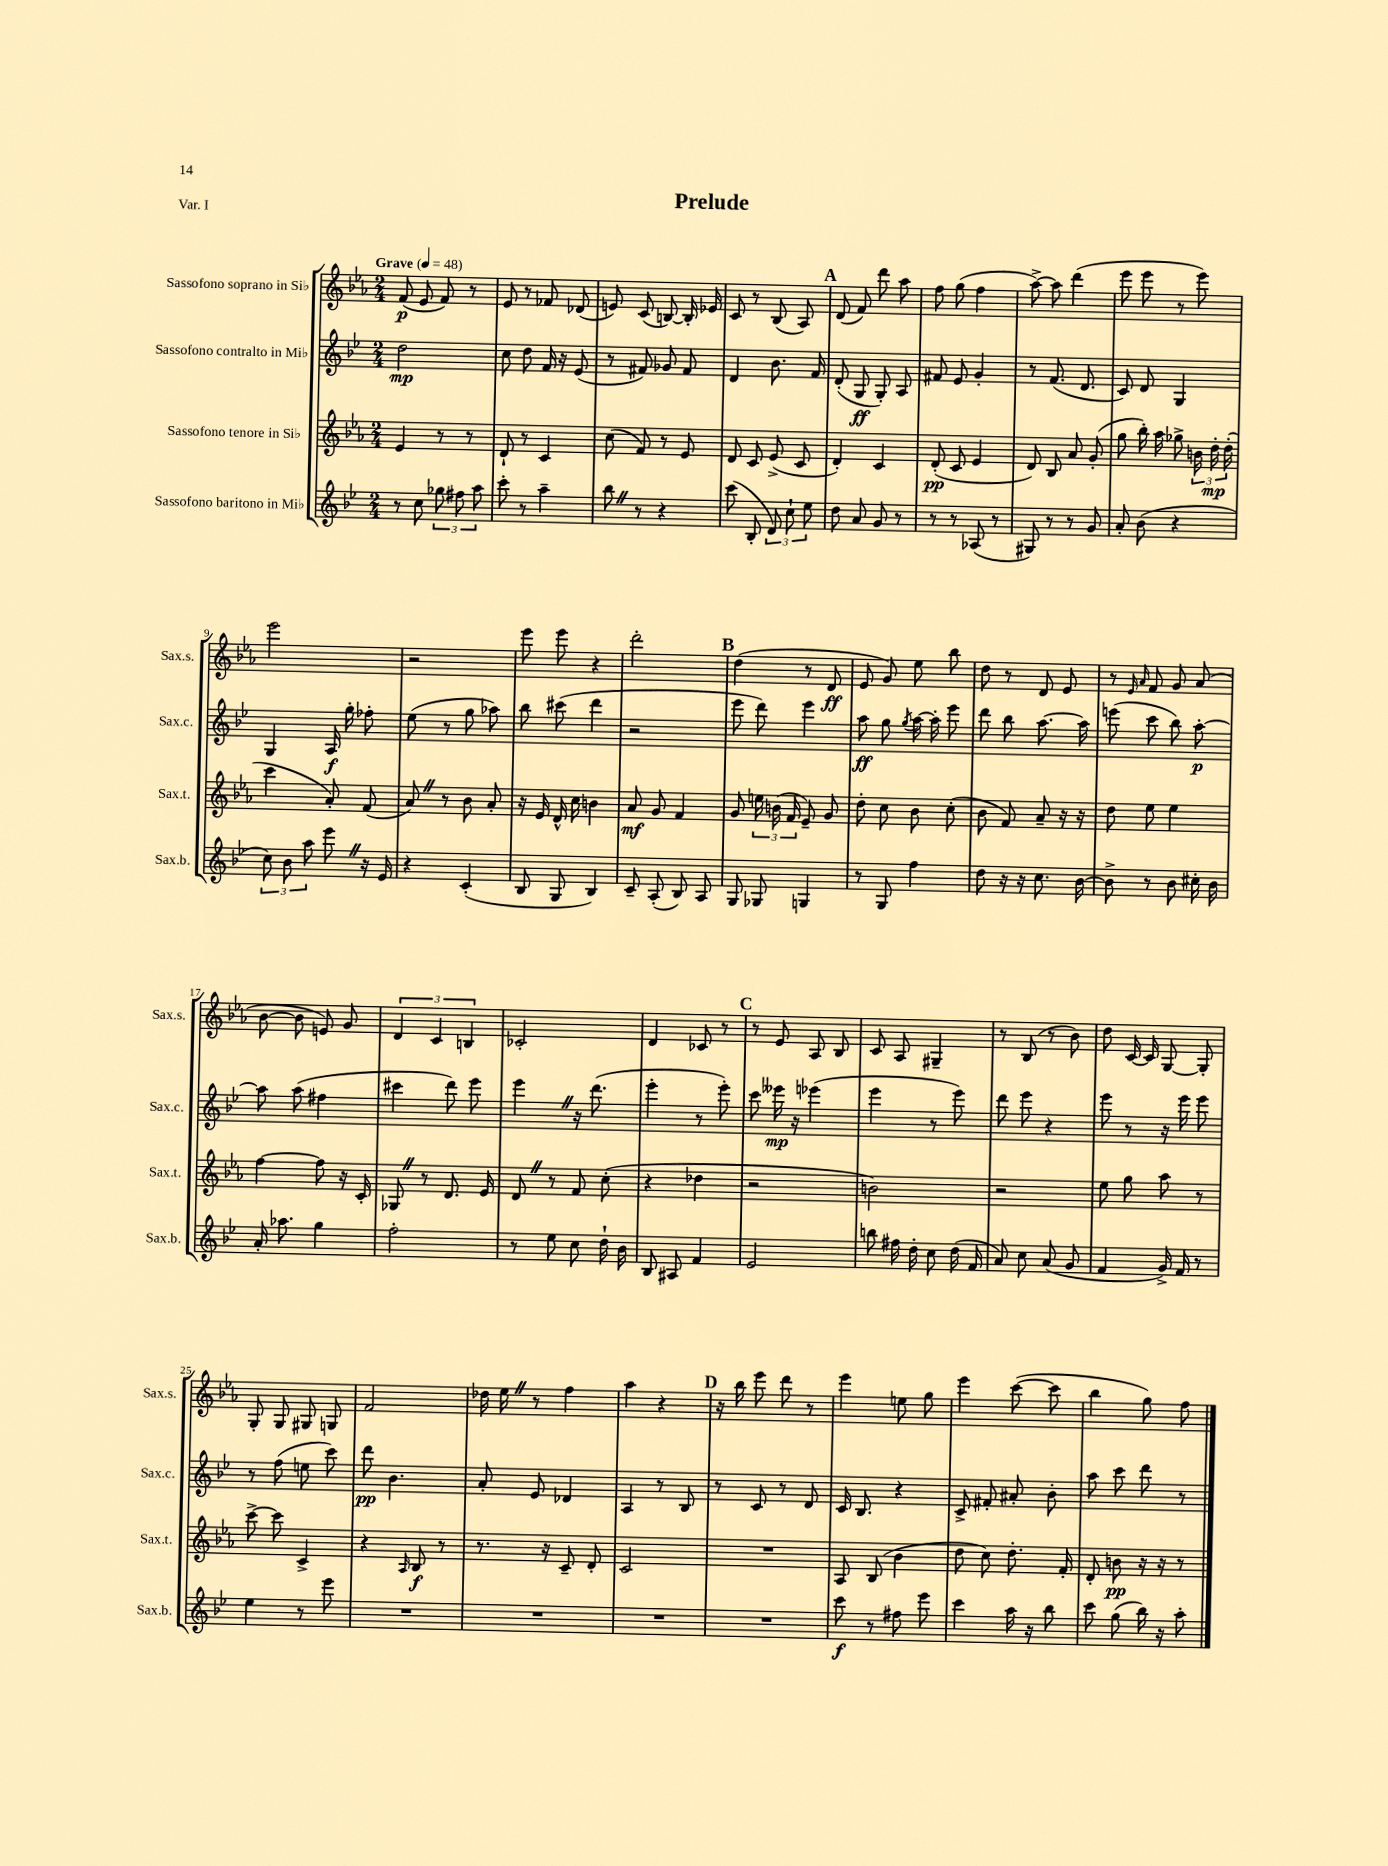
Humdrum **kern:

**kern	**kern	**kern	**kern
*staff4	*staff3	*staff2	*staff1
*clefG2	*clefG2	*clefG2	*clefG2
*k[b-e-]	*k[b-e-a-]	*k[b-e-]	*k[b-e-a-]
*M2/4	*M2/4	*M2/4	*M2/4
*MM48	*MM48	*MM48	*MM48
8r	4e-	2dd	(8f
8cc	.	.	8e-
12gg-	8r	.	8f)
12ff#	.	.	.
.	8r	.	8r
12aa	.	.	.
=	=	=	=
8ccc'	8d`	8cc	8e-
8r	8r	8dd	8r
4aa~	4c	16f	8f-
.	.	16r	.
.	.	(8e-	(8d-
=	=	=	=
8bb-	(8cc	8r	8e)
8r	8f)	8f#)	(8c
4r	8r	8g-	[8B)
.	8e-	8f#	16B']
.	.	.	16e-
=	=	=	=
(8ccc	8d	4d	8c
8B-'	8c	.	8r
12d)	(8e-^	8.b-	(8B-
12cc`	.	.	.
.	8c	.	8A-)
12ee-	.	.	.
.	.	16f	.
=	=	=	=
8dd	4d')	(8d'	(8d
8a	.	8G	8f)
8g	4c	8G')	8ddd
8r	.	8A	8aa-
=	=	=	=
8r	(8d'	8f#	8ff
8r	8c	8e-	(8gg
(8A-	4e-	4g'	4ff
8r	.	.	.
=	=	=	=
8G#)	8d)	8r	[8aa-^)
8r	8B-	(8.f	8aa-]
8r	8a-	.	(4ddd
.	.	8.d	.
8g	(8g'	.	.
=	=	=	=
8a'	8gg	8c)	8eee-
(8b-	16bb-')	8d	8eee-
.	16aa-	.	.
4r	8gg-^	4G	8r
.	24b	.	8eee-)
.	24dd'	.	.
.	(24dd'	.	.
=	=	=	=
12cc)	4ccc	4G	2eee-
12b-	.	.	.
12aa	.	.	.
8eee-	8a-')	16A	.
.	.	16gg'	.
16r	(8f	8ff-'	.
16e-	.	.	.
=	=	=	=
4r	8a-)	(8ee-	2r
.	8r	8r	.
(4c'	8b-	8gg	.
.	8a-'	8aa-)	.
=	=	=	=
8B-	16r	8bb-	8eee-
.	16e-	.	.
8G	16d^^	(8ccc#	8eee-
.	16cc	.	.
4B-)	4b	4ddd	4r
=	=	=	=
8c~	8a-	2r	2ddd'
(8A'	8g	.	.
8B-)	4f	.	.
8A	.	.	.
=	=	=	=
8G	8g	8eee-	(4dd
8G-	24ee	8ddd)	.
.	(24b	.	.
.	24f	.	.
4G	8e-~)	4eee-	8r
.	8g	.	8d
=	=	=	=
8r	8dd'	8aa	8e-
8G	8cc	8gg	8g)
.	.	8qgg	.
4ff	8b-	[16aa	8ee-
.	.	16aa']	.
.	(8cc'	8eee-	8bb-
=	=	=	=
8dd	8b-	8ddd	8dd
16r	8f)	8bb-	8r
16r	.	.	.
8.cc	8a-~	[8.aa	8d
.	16r	.	8e-
[16b-	16r	16aa]	.
=	=	=	=
8b-^]	8dd	(8eee	8r
.	.	.	16qqe-
.	.	.	16qqa-
8r	8ee-	8ccc	8f
8b-	4ee-	8bb-)	8g
16cc#'	.	[8aa'	(8a-
16b-	.	.	.
=	=	=	=
16a'	[4ff	8aa]	[8b-
8.aa-	.	.	.
.	.	(8aa	8b-]
4gg	8ff]	4ff#	8e)
.	16r	.	8g
.	16c'	.	.
=	=	=	=
2ff'	8G-	4ccc#	6d
.	8r	.	.
.	.	.	6c
.	8.d	8ddd)	.
.	.	.	6B
.	.	8eee-	.
.	16e-	.	.
=	=	=	=
8r	8d	4eee-	2c-'
8ee-	8r	.	.
8cc	8f	16r	.
.	.	(8.ddd	.
16dd`	(8cc'	.	.
16b-	.	.	.
=	=	=	=
8B-	4r	4eee-'	4d
8A#	.	.	.
4f	4dd-	8r	8c-
.	.	8eee-')	8r
=	=	=	=
2e-	2r	8ccc	8r
.	.	16eee--	8e-
.	.	16r	.
.	.	(4eee-	8A-
.	.	.	8B-
=	=	=	=
8bb	2b)	4eee-	8c
16ff#	.	.	8A-
16dd'	.	.	.
8cc	.	8r	4G#~
(16dd	.	8eee-)	.
16f	.	.	.
=	=	=	=
8a)	2r	8ddd	8r
8cc	.	8eee-	(8B-
(8a	.	4r	8r
8g	.	.	8b-)
=	=	=	=
4f	8ee-	8eee-	8dd
.	8gg	8r	[16c
.	.	.	16c]
16g^)	8aa-	16r	[8G
16f	.	16eee-	.
8r	8r	8eee-	8G']
=	=	=	=
4ee-	[8ccc^	8r	8G'
.	8ccc]	(8ff	8G
8r	4c^	8ee	8G#
8eee-	.	8ccc)	8G
=	=	=	=
2r	4r	8ddd	2f
.	.	4.b-	.
.	16qqA-	.	.
.	8B-	.	.
.	8r	.	.
=	=	=	=
2r	8.r	8a'	16dd-
.	.	.	16ee-
.	.	8e-	8r
.	16r	.	.
.	8c~	4d-	4ff
.	8d'	.	.
=	=	=	=
2r	2c	4A	4aa-
.	.	8r	4r
.	.	8B-	.
=	=	=	=
2r	2r	8r	16r
.	.	.	16bb-
.	.	8c	8eee-
.	.	8r	8ddd
.	.	8d	8r
=	=	=	=
8ccc	8A-	16c	4eee-
.	.	8.B-	.
8r	(8B-	.	.
8ff#	4b-	4r	8ee
8eee-	.	.	8gg
=	=	=	=
4ccc	8dd	8c^	4eee-
.	8cc)	8f#'	.
16aa	8.dd'	8a#'	([8ccc
16r	.	.	.
8bb-	.	8b-'	8ccc]
.	16f'	.	.
=	=	=	=
8ccc	8d'	8aa	4bb-
(8gg	8b	8ccc	.
16bb-)	16r	8ddd	8gg)
16r	16r	.	.
8aa'	8r	8r	8ff
==	==	==	==
*-	*-	*-	*-
